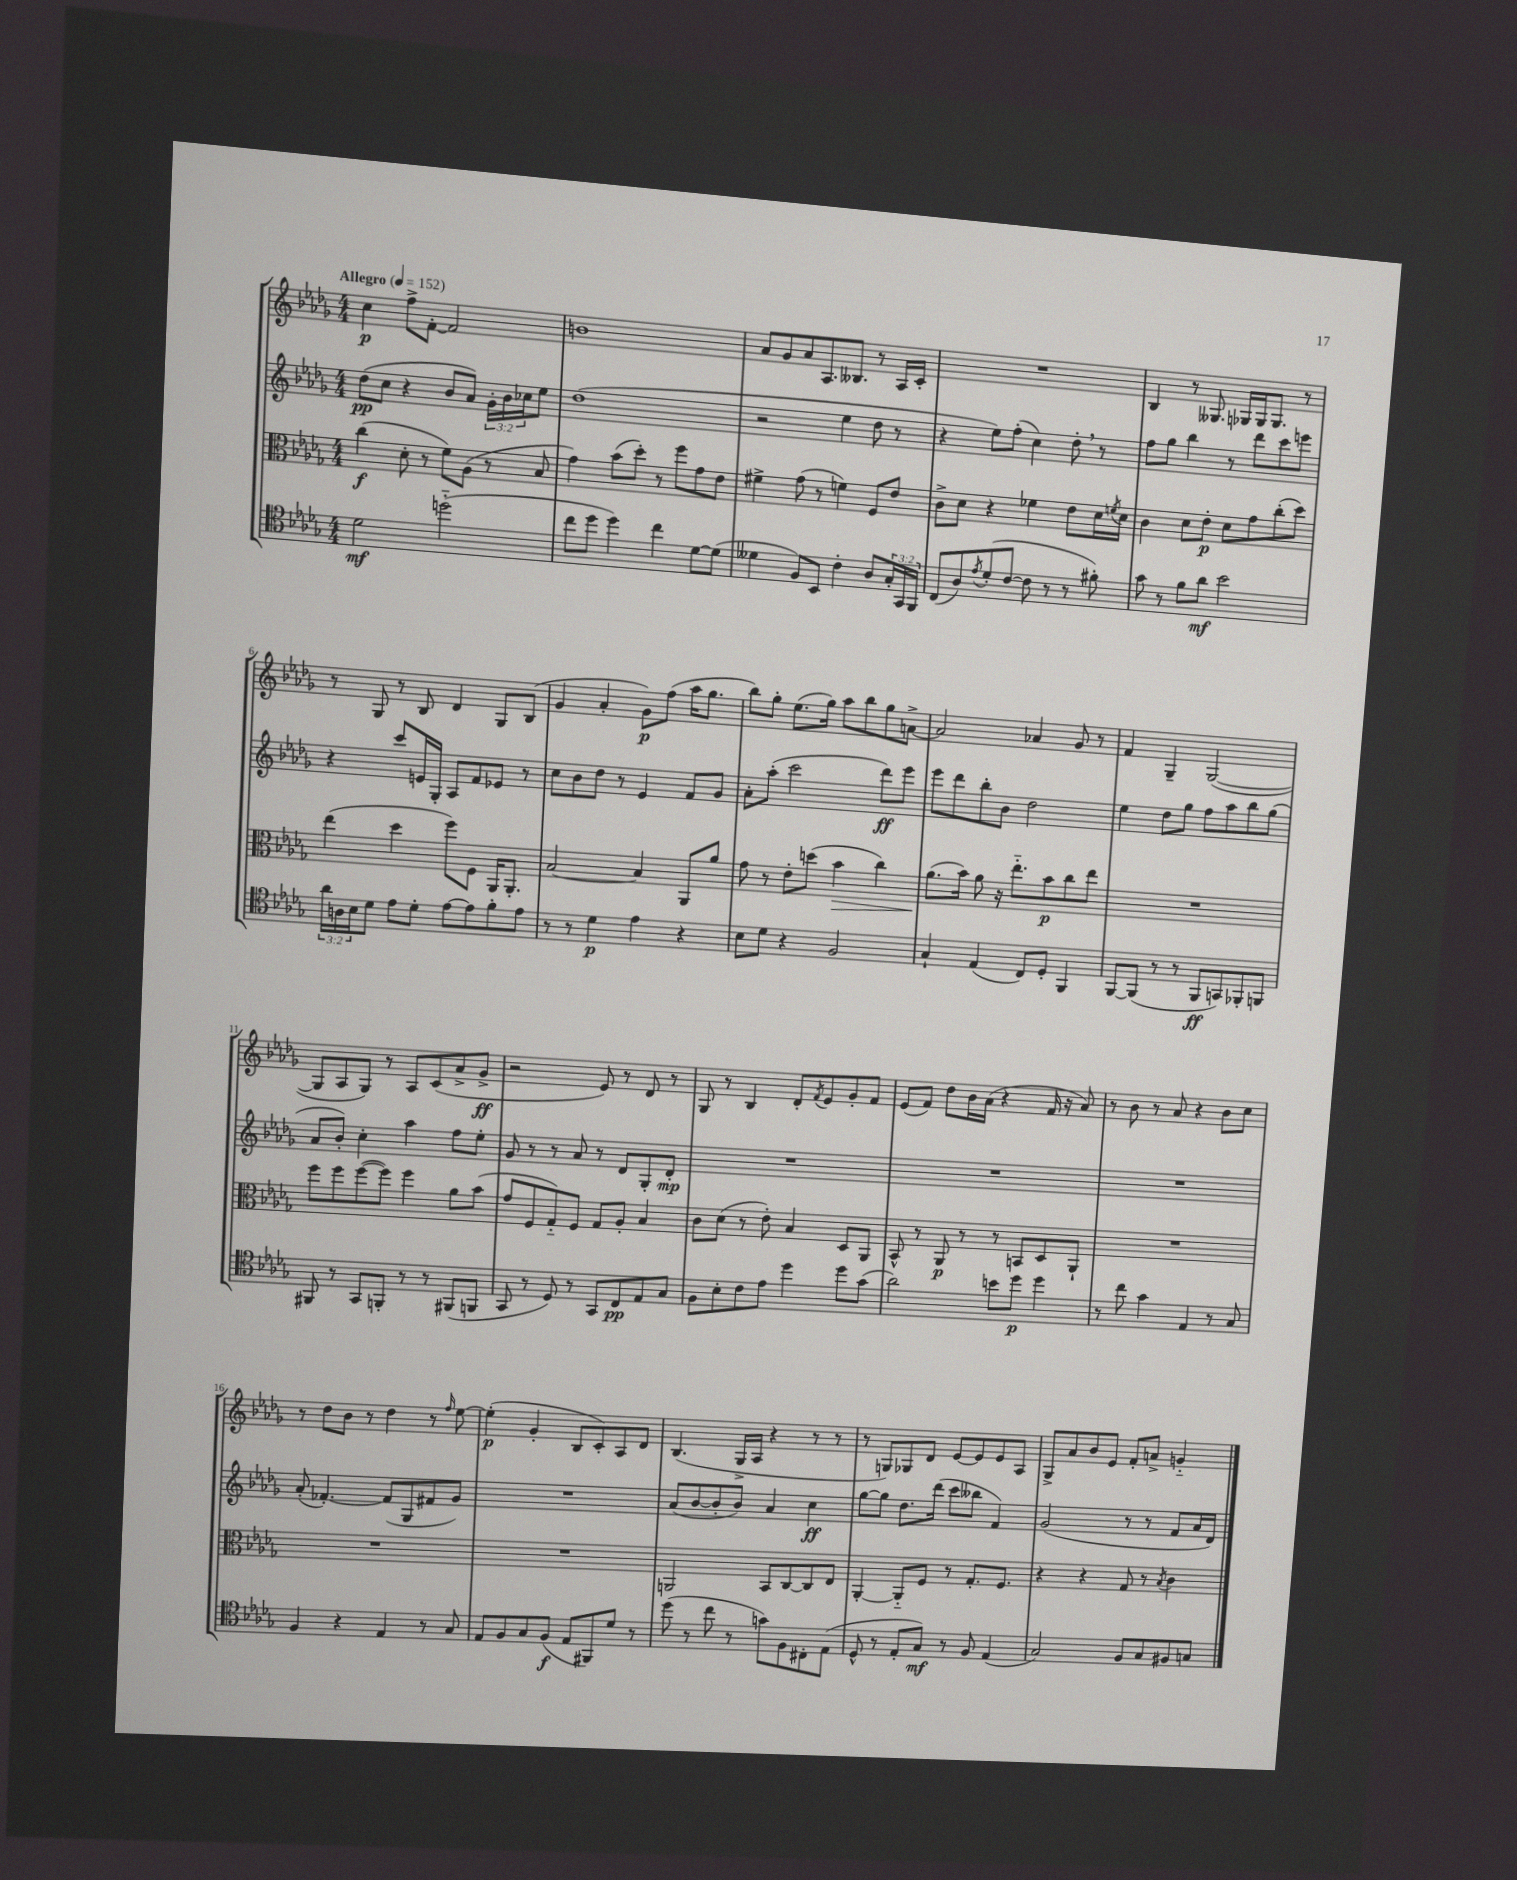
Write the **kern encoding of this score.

**kern	**kern	**kern	**kern
*staff4	*staff3	*staff2	*staff1
*clefC4	*clefC3	*clefG2	*clefG2
*k[b-e-a-d-g-]	*k[b-e-a-d-g-]	*k[b-e-a-d-g-]	*k[b-e-a-d-g-]
*M4/4	*M4/4	*M4/4	*M4/4
*MM152	*MM152	*MM152	*MM152
2d-\	(4cc\	(8dd-\L	4cc\
.	.	8cc\J	.
.	8d-'\	4r	8ff^\L
.	8r	.	[8f'\J
(2dd'~\	8f\L)	8b-/L	2f/]
.	(8A-\J	8a-/J)	.
.	8r	24g-'\LL	.
.	.	24b-\	.
.	.	24cc-\J	.
.	8B-/	8ee-\J	.
=	=	=	=
8cc\L	4g-\)	(1dd-	1b
8dd-\J	.	.	.
4dd-\)	(8b-\L	.	.
.	8dd-'\J)	.	.
4cc\	8r	.	.
.	8ff\L	.	.
[8d-\L	8g-\	.	.
(8d-\]J	8e-\J	.	.
=	=	=	=
4d--\	4f#^\	2r	8a-/L
.	.	.	8g-/
8F/L)	(8g-\	.	8a-/
8BB-/J	8r	.	8.A-/
4c'\	4f\)	4ee-\	.
.	.	.	8.B--/J
8A-/L	8F/L	8dd-\	8r
24G-'/L	8e-/J	8r	16A-/LL
24GG-/	.	.	.
.	.	.	16c'/JJ
24FF/JJ	.	.	.
=	=	=	=
(8C/L	8c^\L	4r	1r
8A-/)	8d-\J	.	.
8qe-/	.	.	.
(8d-'/	4r	8ee-\L)	.
[8c/J	.	(8ff'\J	.
8c\]	4f-\	4cc\)	.
8r	.	.	.
8r	8e-\L	8dd-'\	.
8f#'\)	16d-\L	8r	.
.	8qf/	.	.
.	16d-\JJ	.	.
=	=	=	=
8g-\	4c\	8ff\L	4B-/
8r	.	8gg-\J	.
8f\L	8d-\L	4bb-\	8r
8a-\J	8e-'\J	.	8.G--/
2b-\	8d-\L	8r	.
.	.	.	16G-/LL
.	8g-\	8ddd-\L	16G-/J
.	.	.	8.G-/J
.	(8cc'\	8ccc\	.
.	8dd-\J)	8eee\J	8r
=	=	=	=
24a-\LL	(4ee-\	4r	8r
24A\	.	.	.
24B-\J	.	.	.
8d-\J	.	.	8G-/
8e-\L	4dd-\	8ccc/L	8r
8d-'\J	.	16e/L	8B-/
.	.	16G-'/JJ	.
[8e-\L	8ff\L)	8A-/L	4d-/
8e-\]	8F\J	8f/	.
8f'\	16AA-/LK	8e-/J	8G-/L
.	8.AA-'/J	.	.
8e-\J	.	8r	(8B-/J
=	=	=	=
8r	[2B-/	8cc\L	4g-/
8r	.	8b-\	.
4d-\	.	8dd-\J	4a-'/
.	.	8r	.
4e-\	4B-/]	4e-/	8g-\L)
.	.	.	(8ff\J
4r	8AA-/L	8f/L	16aa-\LK
.	.	.	8.gg-\J
.	8a-/J	8g-/J	.
=	=	=	=
8B-\L	8g-\	8a-'\L	8bb-\L)
8d-\J	8r	(8aa-'\J	8gg-'\J
4r	8e-'\L	2ccc\	(8.ee-\L
.	(8dd\J	.	.
.	.	.	16gg-\Jk)
2F/	4b-\	.	8aa-\L
.	.	.	8bb-\
.	4cc\)	8ddd-\L)	8gg-\
.	.	8eee-\J	[8a^\J
=	=	=	=
4G-`/	(8.a-\L	8eee-\L	2a/]
.	.	8ddd-\	.
.	16b-\Jk)	.	.
(4E-/	8a-\	8bb-'\	.
.	16r	8b-\J	.
.	8.ee-'~\L	.	.
8C/L)	.	2dd-\	4a-/
8D-'/J	8b-\	.	.
4FF/	8cc\	.	8g-/
.	8ee-\J	.	8r
=	=	=	=
[8FF/L	1r	4ee-\	4f/
(8FF/]J	.	.	.
8r	.	8dd-\L	4G-~/
8r	.	8gg-\J	.
8FF/L	.	8ff\L	([2G-/
8GG/)	.	8aa-\	.
8FF-'/	.	8bb-\	.
8FF/J	.	(8gg-\J	.
=	=	=	=
8FF#/	8ff\L	8a-/L	8G-/]L
8r	8ff\	8b-'/J)	8A-/
8GG-/L	([8ff\	4cc'\	8G-/J)
8FF'/J	8ff\]J)	.	8r
8r	4ff\	4aa-\	8A-/L
8r	.	.	(8c/
(8FF#/L	8a-\L	8ff\L	8a-^/
8FF/J	(8b-\J	8ee-'\J	8g-^/J
=	=	=	=
8GG-/	8g-/L	8g-/	2r
8r	8F/	8r	.
8D-/)	8G-'~/)	8r	.
8r	8F/J	8a-/	.
8GG-/L	8G-/L	8r	8e-/)
8C/	8A-'/J	8d-/L	8r
8E-/	4B-/	8G-'/	8d-/
8G-/J	.	8d-'/J	8r
=	=	=	=
8F\L	8c\L	1r	8G-/
8B-'\	(8d-\J	.	8r
8c\	8r	.	4B-/
8e-\J	8e-'\)	.	.
4dd-\	4B-/	.	8d-'/L
.	.	.	8qf/
.	.	.	8e-/
8dd-\L	8D-/L	.	8g-'/
(8g-\J	8AA-/J	.	8f/J
=	=	=	=
2a-\)	8BB-^^/	1r	(8e-/L
.	8r	.	8f/J)
.	8AA-/	.	8dd-\L
.	8r	.	16b-\L
.	.	.	(16a-\JJ
8b\L	8r	.	4r
8dd-\J	8BB/L	.	.
4dd-\	8D-/	.	16f/
.	.	.	16r
.	8AA-`/J	.	8a-/)
=	=	=	=
8r	1r	1r	8r
8cc\	.	.	8b-\
4g-\	.	.	8r
.	.	.	8a-/
4E-/	.	.	4r
8r	.	.	8b-\L
8G-/	.	.	8cc\J
=	=	=	=
4F/	1r	(8a-'/	8r
.	.	[4.f-'/)	8dd-\L
4r	.	.	8b-\J
.	.	.	8r
4E-/	.	(8f-/]L	4dd-\
.	.	8G-/	.
8r	.	8f#/	8r
.	.	.	16qqff/
8G-/	.	8g-/J)	[8ee-\
=	=	=	=
8E-/L	1r	1r	(4ee-'\]
8F/	.	.	.
8G-/	.	.	4g-'/
(8F/J	.	.	.
8E-/L	.	.	8B-/L
8FF#/)	.	.	8c'/)
8d-/J	.	.	8A-/
8r	.	.	8d-/J
=	=	=	=
(8dd-\	2AA/	(8a-/L	(4.B-/
8r	.	[8b-/	.
8cc\	.	8b-'/]	.
8r	.	8b-/J)	16G-^/LL
.	.	.	16A-/JJ
8g\L)	8BB-/L	4a-/	4r
8F\	[8C/	.	.
8C#'\	8C/]	4cc\	8r
(8E-\J	8E-/J	.	8r
=	=	=	=
8D-^^/	[4AA-'/	[8gg-\L	8r
8r	.	8gg-\]J	8G/L)
8E-'/L	8AA-'~/]L	8.dd-\L	8G-/
8G-/J)	8F/J	.	8d-/J
.	.	(16ddd-\Jk	.
8r	8r	8ccc\L	[8e-/L
8F/	8.G-'/L	8bb--\J	8e-/]
(4E-/	.	4f/)	8e-/
.	8.F/J	.	.
.	.	.	8A-/J
=	=	=	=
2G-/)	4r	(2g-/	8G-^/L
.	.	.	8a-/
.	4r	.	8b-/
.	.	.	8e-/J
8F/L	8G-/	8r	8f'/L
8G-/	8r	8r	8a^/J
.	8qB-/	.	.
8F#/	4c\	8f/L	4g'~/
8G/J	.	16a-/L	.
.	.	16d-/JJ)	.
==	==	==	==
*-	*-	*-	*-
